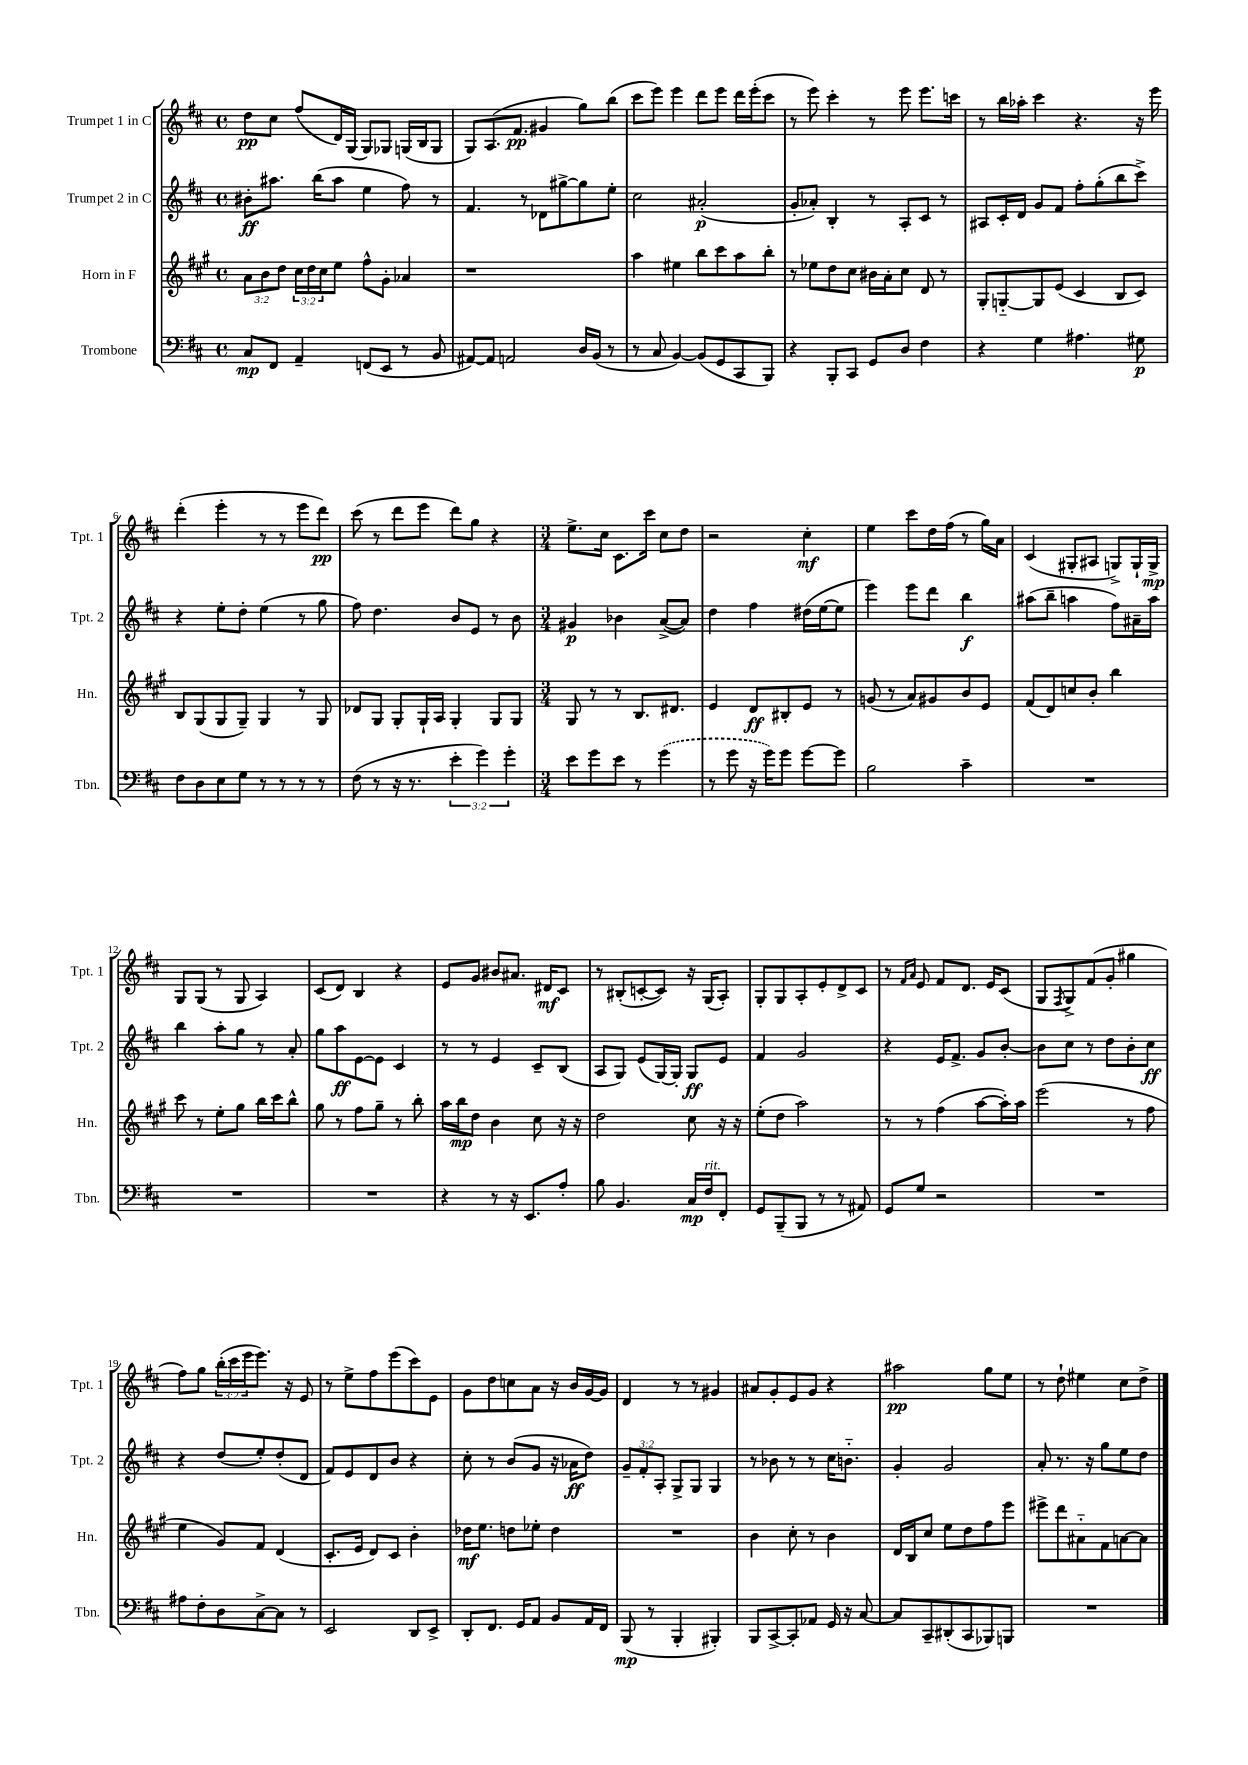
<<
\new StaffGroup <<
\new Staff = "s0" \with { instrumentName = "Trumpet 1 in C" shortInstrumentName = "Tpt. 1" } {
    \clef treble \key d \major \defaultTimeSignature \time 4/4 \override Staff.TupletNumber.text = #tuplet-number::calc-fraction-text
    d''8\pp cis''8 fis''8( d'16) g16( g8) ges8 g16( b16 g8 |
    g8) a8.( fis'8.\pp gis'4 g''8) b''8( |
    cis'''8 e'''8) e'''4 d'''8 e'''8 d'''16 e'''16-.( cis'''8 |
    r8 e'''8) cis'''4-. r8 e'''8 e'''8. c'''16 |
    r8 b''16 aes''16-. cis'''4 r4. r16 e'''16 |
    d'''4-.( e'''4-. r8 r8 e'''8 d'''8\pp) |
    cis'''8( r8 d'''8 e'''8 d'''8) g''8 r4 |
    \numericTimeSignature \time 3/4 e''8.-> cis''16 cis'8. cis'''16 cis''8 d''8 |
    r2 cis''4-.\mf |
    e''4 cis'''8 d''16 fis''16( r8 g''16) a'16 |
    cis'4( gis8-. ais8 g8->) g16-! g16->\mp |
    g8 g8( r8 g8 a4) |
    cis'8( d'8) b4 r4 |
    e'8 g'8 bis'8 ais'8. dis'16\mf cis'8 |
    r8 bis8-.( c'8~-. c'8) r16 g16( a8-.) |
    g8-. g8 a8-. e'8-. d'8-> cis'8 |
    r8 \grace { fis'16 a'16 } e'8 fis'8 d'8. e'16 cis'8( |
    g8 \acciaccatura { fis8 } g8->) fis'8( g'8-. gis''4 |
    fis''8) g''8 \tuplet 3/2 { b''16-.( cis'''16 e'''16 } e'''8.) r16 e'8 |
    r8 e''8-> fis''8 e'''8( cis'''8) e'8 |
    g'8 d''8 c''8 a'8 r16 b'16 g'16~ g'16 |
    d'4 r8 r8 gis'4 |
    ais'8 g'8-. e'8 g'8 r4 |
    ais''2\pp g''8 e''8 |
    r8 d''8-! eis''4 cis''8 d''8-> \bar "|." |
}
\new Staff = "s1" \with { instrumentName = "Trumpet 2 in C" shortInstrumentName = "Tpt. 2" } {
    \clef treble \key d \major \defaultTimeSignature \time 4/4 \override Staff.TupletNumber.text = #tuplet-number::calc-fraction-text
    bis'8-.\ff ais''8. b''16( ais''8 e''4 fis''8) r8 |
    fis'4. r8 des'8 gis''8~-> gis''8 e''8-. |
    cis''2 ais'2-.\p( |
    g'8-. aes'8-.) b4-. r8 a8-. cis'8 r8 |
    ais8 cis'16-. d'16 g'8 fis'8 fis''8-. g''8-.( b''8 cis'''8->) |
    r4 e''8-. d''8-. e''4( r8 g''8 |
    fis''8) d''4. b'8 e'8 r8 b'8 |
    \numericTimeSignature \time 3/4 gis'4\p bes'4 a'8~->( a'8) |
    d''4 fis''4 dis''16( e''16~ e''8 |
    e'''4) e'''8 d'''8 b''4\f |
    ais''8( b''8-- a''4 fis''8) ais'16-- a''16 |
    b''4 a''8-. g''8 r8 a'8-. |
    g''8 a''8\ff e'8~ e'8 cis'4 |
    r8 r8 e'4 cis'8-- b8( |
    a8 g8) e'8( g16~) g16-. g8\ff e'8 |
    fis'4 g'2 |
    r4 e'16 fis'8.-> g'8 b'8~-. |
    b'8 cis''8 r8 d''8 b'8-. cis''8\ff |
    r4 d''8( e''8-.) d''8-.( d'8 |
    fis'8) e'8 d'8 b'8 r4 |
    cis''8-. r8 b'8( g'8 r16 aes'16\ff d''8) |
    \tuplet 3/2 { g'8-- fis'8-. a8-. } g8-> g8 g4 |
    r8 bes'8 r8 r8 cis''16 b'8.-_ |
    g'4-. g'2 |
    a'8-. r8. r16 g''8 e''8 d''8 \bar "|." |
}
\new Staff = "s2" \with { instrumentName = "Horn in F" shortInstrumentName = "Hn." } {
    \clef treble \key a \major \defaultTimeSignature \time 4/4 \override Staff.TupletNumber.text = #tuplet-number::calc-fraction-text
    \tuplet 3/2 { a'8 b'8 d''8 } \tuplet 3/2 { cis''16 d''16 cis''16 } e''8 fis''8-^ gis'8-. aes'4 |
    r1 |
    a''4 eis''4 b''8 cis'''8 a''8 b''8-. |
    r8 ees''8 d''8 cis''8 bis'16 a'16-. cis''8 d'8 r8 |
    gis8-. g8~-_ g8 e'8( cis'4 b8 cis'8) |
    b8 gis8( gis8 gis8--) gis4 r8 gis8 |
    des'8 gis8 gis8-. gis16-! a16 gis4-. gis8 gis8 |
    \numericTimeSignature \time 3/4 gis8 r8 r8 b8. dis'8. |
    e'4 d'8\ff bis8-. e'8 r8 |
    g'8( r8 a'8) gis'8 b'8 e'8 |
    fis'8( d'8) c''8 b'8-. b''4 |
    cis'''8 r8 e''8-. gis''8 b''16 cis'''16 b''8-^ |
    gis''8 r8 fis''8 gis''8-- r8 b''8-. |
    a''16 b''16\mp d''8 b'4 cis''8 r16 r16 |
    d''2 cis''8 r16 r16 |
    e''8-.( d''8 a''2) |
    r8 r8 fis''4( a''8~ a''16-.) a''16 |
    e'''2( r8 fis''8 |
    e''4 gis'8) fis'8 d'4( |
    cis'8.-. e'16 d'8) cis'8 b'4-. |
    des''16\mf e''8. d''8 ees''8-. d''4 |
    R2. |
    b'4 cis''8-. r8 b'4 |
    d'16 b16 cis''8 e''8 d''8 fis''8 e'''8 |
    eis'''8-> d'''8 ais'8-_ fis'8 a'8~ a'8 \bar "|." |
}
\new Staff = "s3" \with { instrumentName = "Trombone" shortInstrumentName = "Tbn." } {
    \clef bass \key d \major \defaultTimeSignature \time 4/4 \override Staff.TupletNumber.text = #tuplet-number::calc-fraction-text
    cis8\mp fis,8 a,4-- f,8( e,8 r8 b,8 |
    ais,8~) ais,8 a,2 d16 b,16( r8 |
    r8 cis8 b,4~) b,8( g,8 cis,8 b,,8) |
    r4 b,,8-. cis,8 g,8 d8 fis4 |
    r4 g4 ais4. gis8\p |
    fis8 d8 e8 g8 r8 r8 r8 r8 |
    fis8( r8 r16 r8. \tuplet 3/2 { e'4-. g'4) g'4-. } |
    \numericTimeSignature \time 3/4 e'8 g'8 e'8 r8 \once \slurDashed g'4( |
    r8 g'8 r16 g'16) g'8 g'8~ g'8 |
    b2 cis'4-- |
    R2. |
    R2. |
    R2. |
    r4 r8 r16 e,8. a8-. |
    b8 b,4. cis16\mp fis16^\markup { \italic "rit." } fis,8-. |
    g,8 b,,8--( b,,8 r8 r8 ais,8) |
    g,8 g8 r2 |
    R2. |
    ais8 fis8-. d8 cis8~-> cis8 r8 |
    e,2 d,8 e,8-> |
    d,8-. fis,8. g,16 a,8 b,8 a,16 fis,16 |
    b,,8\mp( r8 b,,4-. bis,,4-.) |
    b,,8 cis,8~-> cis,8-. aes,8 g,16 r16 cis8~ |
    cis8 cis,8-- dis,8-.( cis,8 bes,,8) b,,8 |
    R2. \bar "|." |
}
>>
>>
